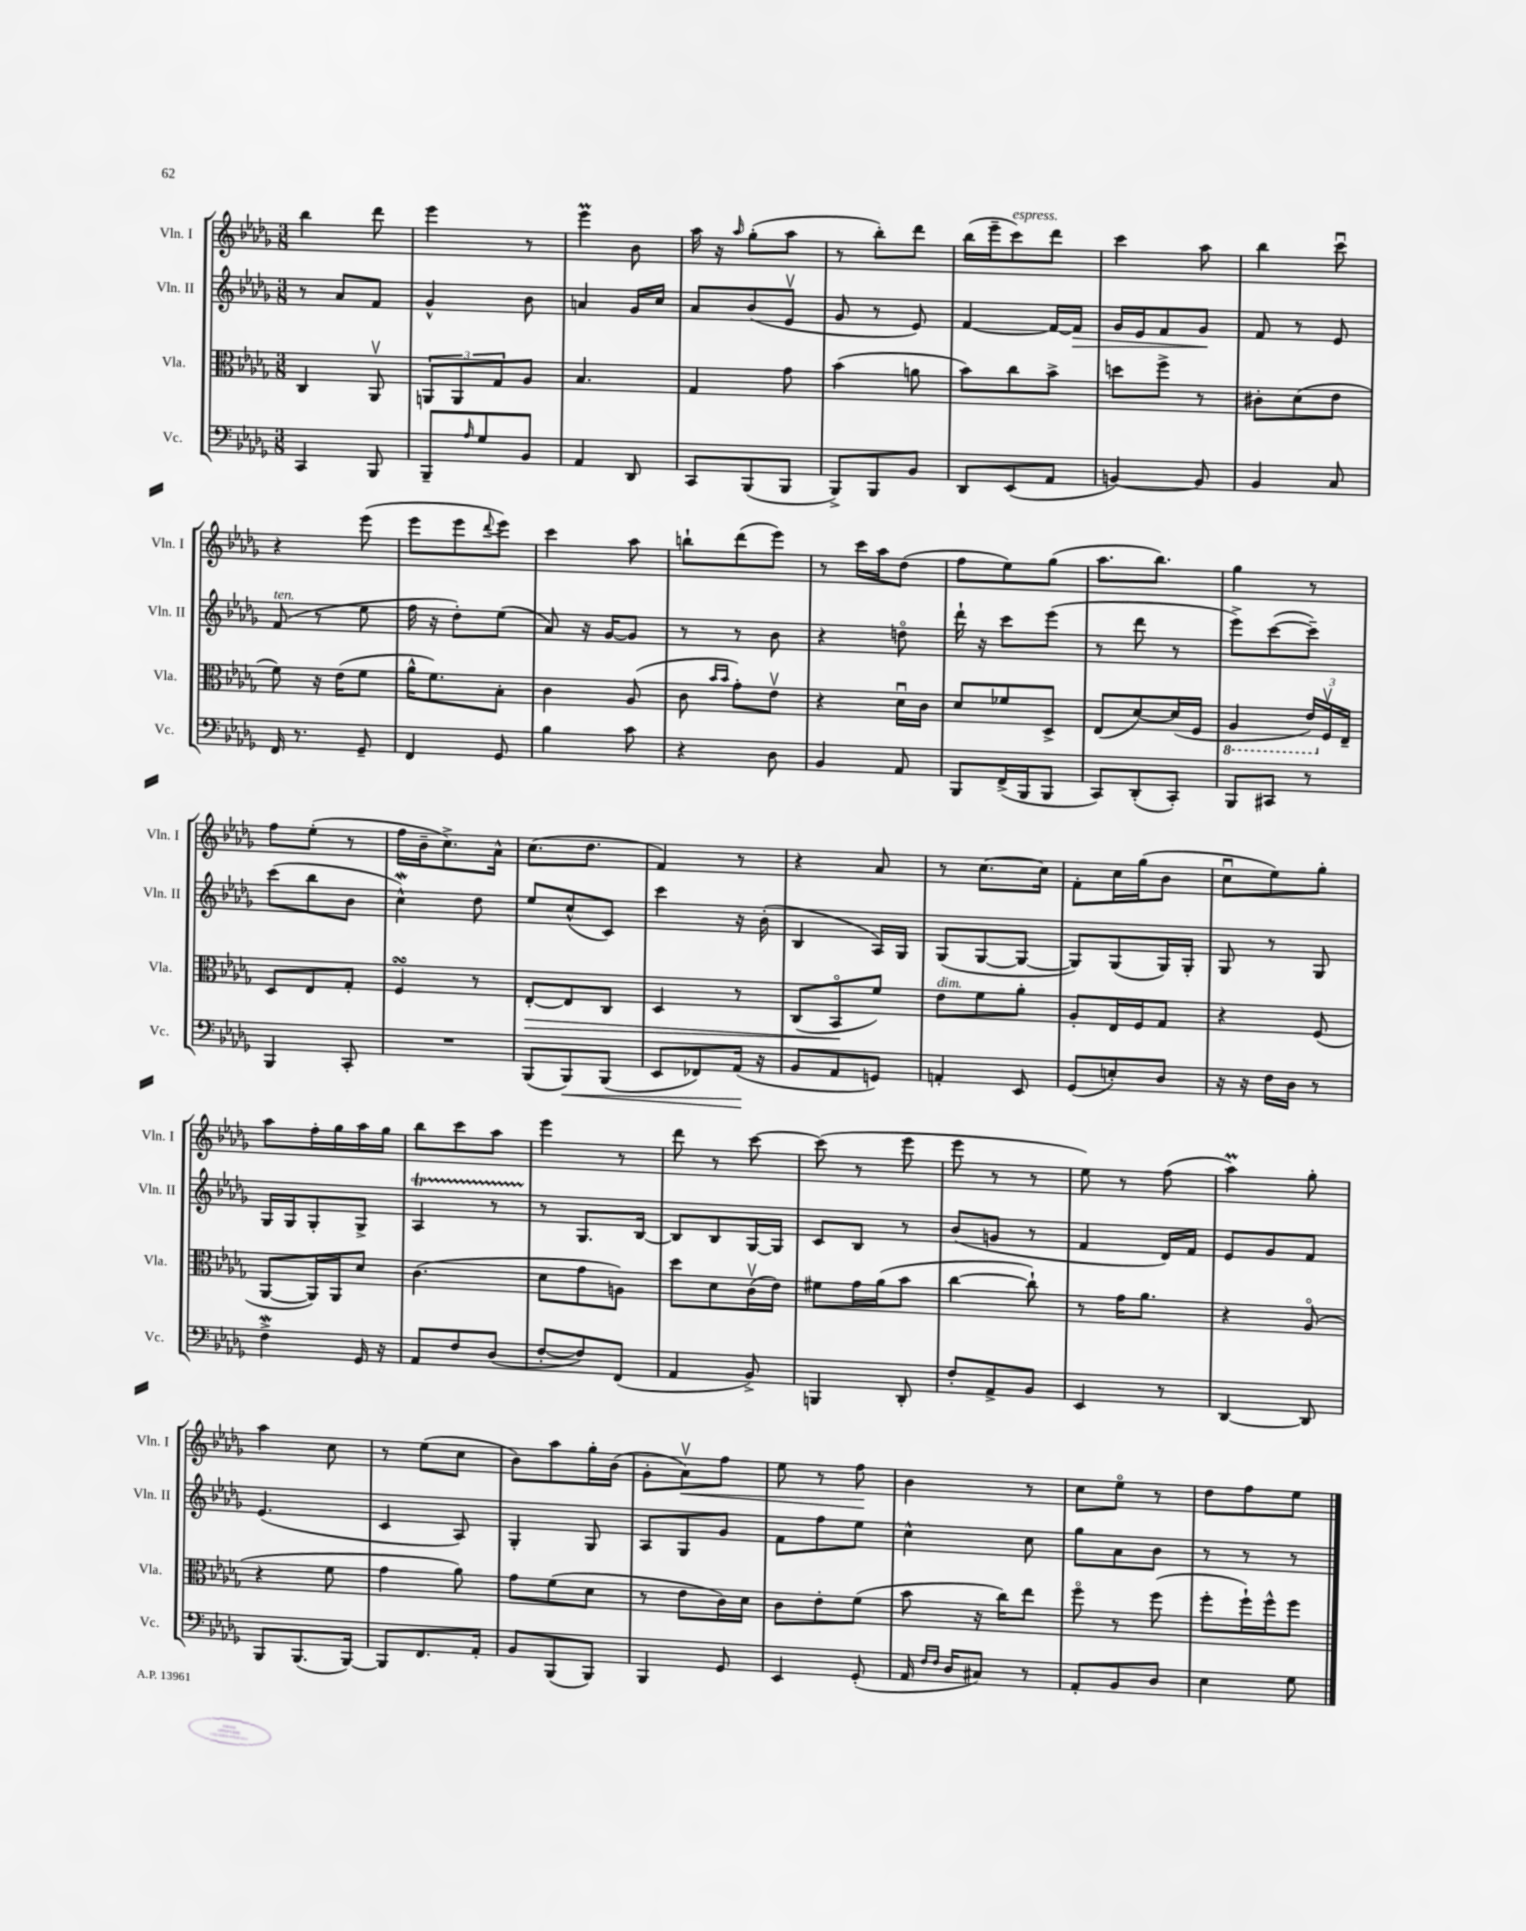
<<
\new StaffGroup <<
\new Staff = "s0" \with { instrumentName = "Vln. I" shortInstrumentName = "Vln. I" } {
    \clef treble \key des \major \numericTimeSignature \time 3/8
    bes''4 des'''8 |
    ees'''4 r8 |
    ees'''4\prall bes'8 |
    aes''16 r16 \grace { aes''16 } ges''8-.( aes''8 |
    r8 bes''8-.) des'''8 |
    bes''16( ees'''16-- c'''8^\markup { \italic "espress." }) des'''8 |
    c'''4 aes''8 |
    bes''4 c'''8\downbow |
    r4 ees'''8( |
    ees'''8 ees'''8 \appoggiatura { des'''8 } ees'''8) |
    c'''4 aes''8 |
    b''8-! des'''8( ees'''8) |
    r8 c'''16 aes''16 des''8( |
    f''8 ees''8) ges''8( |
    aes''8. bes''8.) |
    ges''4 r8 |
    f''8 ees''8-.( r8 |
    f''16 bes'16-- c''8.->) aes'16-^ |
    c''8.( des''8. |
    f'4) r8 |
    r4 aes'8 |
    r8 c''8.~ c''16 |
    f'8-. c''16 ges''16( bes'8 |
    c''8\downbow ees''8) ges''8-. |
    aes''8 f''16-. ges''16 aes''16 ges''16 |
    bes''8 c'''8 aes''8 |
    ees'''4 r8 |
    des'''8 r8 c'''8~ |
    c'''8( r8 ees'''8 |
    ees'''8 r8 r8 |
    ees''8) r8 f''8( |
    aes''4\prall) ges''8-. |
    aes''4 c''8 |
    r8 ees''8( c''8 |
    bes'8) aes''8 ges''16-. bes'16( |
    ges'8-. aes'8\upbow\<) f''8 |
    ees''8 r8 f''8\! |
    bes'4 r8 |
    c''8 ees''8\flageolet r8 |
    des''8 f''8 ees''8 \bar "|." |
}
\new Staff = "s1" \with { instrumentName = "Vln. II" shortInstrumentName = "Vln. II" } {
    \clef treble \key des \major \numericTimeSignature \time 3/8
    r8 aes'8 f'8 |
    ges'4-^ bes'8 |
    a'4 ges'16 c''16 |
    aes'8 bes'8( ees'8\upbow |
    ges'8 r8 ees'8) |
    f'4~ f'16~ f'16\> |
    ges'16 ees'16 f'8 ges'8\! |
    f'8 r8 ees'8 |
    f'8^\markup { \italic "ten." }( r8 ees''8 |
    f''16 r16 des''8-.) ees''8( |
    aes'8) r16 ges'16~ ges'8 |
    r8 r8 bes'8 |
    r4 d''8\flageolet |
    des'''16-! r16 c'''8 ees'''8( |
    r8 des'''8 r8 |
    ees'''8->) c'''8~( c'''8--) |
    c'''8( bes''8 bes'8 |
    c''4-^\mordent) des''8 |
    ees''8 c''8-^( c'8) |
    c'''4 r16 bes'16-.( |
    bes4 aes16) ges16 |
    ges8( ges8~ ges8~ |
    ges8) ges8( ges16) ges16-. |
    ges8 r8 ges8 |
    ges16 ges16 ges8-. ges8-> |
    aes4\startTrillSpan r8 |
    r8\stopTrillSpan ges8. bes16~ |
    bes8 bes8 ges16~ ges16 |
    c'8 bes8 r8 |
    bes'8( g'8 r8 |
    f'4 des'16) f'16 |
    ees'8 ges'8 f'8 |
    ees'4.( |
    c'4 aes8) |
    ges4-. ges8 |
    aes8 ges8 ges'8 |
    f'8 f''8 ees''8 |
    c''4-^ c''8 |
    ges''8 aes'8 bes'8 |
    r8 r8 r8 \bar "|." |
}
\new Staff = "s2" \with { instrumentName = "Vla." shortInstrumentName = "Vla." } {
    \clef alto \key des \major \numericTimeSignature \time 3/8
    c4 aes,8\upbow |
    \tuplet 3/2 { a,8 a,8 ges8 } aes8 |
    bes4. |
    ges4 ges'8 |
    bes'4( a'8 |
    bes'8) c''8 bes'8-> |
    d''8 f''8-> r8 |
    cis'8-. des'8( ees'8 |
    f'8) r16 ees'16( f'8 |
    aes'16-^ f'8.) bes8-. |
    c'4 aes8( |
    c'8 \grace { bes'16 bes'16 } ges'8-.) ees'8\upbow |
    r4 des'16\downbow c'16 |
    des'8 fes'8 des8-> |
    ees8( des'8~) des'16( f16 |
    \ottava #-1 aes,4 \tuplet 3/2 { ees16) \ottava #0 f16\upbow ees16-- } |
    des8 ees8 ges8-. |
    f4\turn r8 |
    ees8~-.\> ees8 c8 |
    des4 r8 |
    c8( bes,8\flageolet\! f'8) |
    ees'8^\markup { \italic "dim." } f'8 aes'8-. |
    aes8-. ees16 f16 ges8 |
    r4 f8( |
    aes,8~ aes,16) aes,16 des'8 |
    c'4.( |
    des'8 ges'8 a8) |
    des''8 des'8 c'16\upbow( ees'16) |
    fis'8 ges'16 aes'16( bes'8 |
    c''4~ c''8-!) |
    r8 ges'16 aes'8. |
    r4 aes8\flageolet( |
    r4 f'8 |
    ges'4 aes'8) |
    ges'8 f'8( des'8 |
    r8 ees'8 c'16) des'16 |
    c'8 ees'8-. f'8( |
    bes'8 r16 c''16) ees''8 |
    f''8\flageolet r8 f''8( |
    f''8-. f''16-!) f''16-^ f''8 \bar "|." |
}
\new Staff = "s3" \with { instrumentName = "Vc." shortInstrumentName = "Vc." } {
    \clef bass \key des \major \numericTimeSignature \time 3/8
    c,4 bes,,8 |
    bes,,8-- \grace { aes16 } ges8 bes,8 |
    aes,4 des,8 |
    c,8 bes,,8( bes,,8 |
    bes,,8->) bes,,8 bes,8 |
    des,8 ees,8( aes,8 |
    b,4~) b,8 |
    bes,4 c8 |
    f,16 r8. ges,8-- |
    f,4 ges,8 |
    bes4 c'8 |
    r4 des8 |
    bes,4 aes,8 |
    bes,,8 f,16->( bes,,16 bes,,8 |
    c,8) des,8-.( c,8-.) |
    bes,,8 cis,8 r8 |
    bes,,4 c,8-. |
    R4. |
    bes,,8( bes,,8\<) bes,,8( |
    ees,8 fes,8) aes,16\!( r16 |
    bes,8 aes,8 g,8) |
    a,4-. ees,8 |
    ges,8( e8-.) des8 |
    r16 r16 f16 des16 r8 |
    f4->\mordent ges,16 r16 |
    aes,8 f8 des8( |
    f8~-. f8) f,8( |
    aes,4 bes,8->) |
    b,,4 des,8-. |
    f8-. aes,8-> bes,8 |
    ees,4 r8 |
    des,4~ des,8 |
    bes,,8 bes,,8.( bes,,16~) |
    bes,,8 f,8. aes,16-. |
    bes,8 bes,,8( bes,,8) |
    bes,,4 ges,8 |
    ees,4 ges,8-.( |
    aes,16 \grace { f16 f16 } des16 cis8) r8 |
    aes,8-. bes,8 des8 |
    ees4 ges8 \bar "|." |
}
>>
>>
\layout { \context { \Score \remove "Bar_number_engraver" } }
